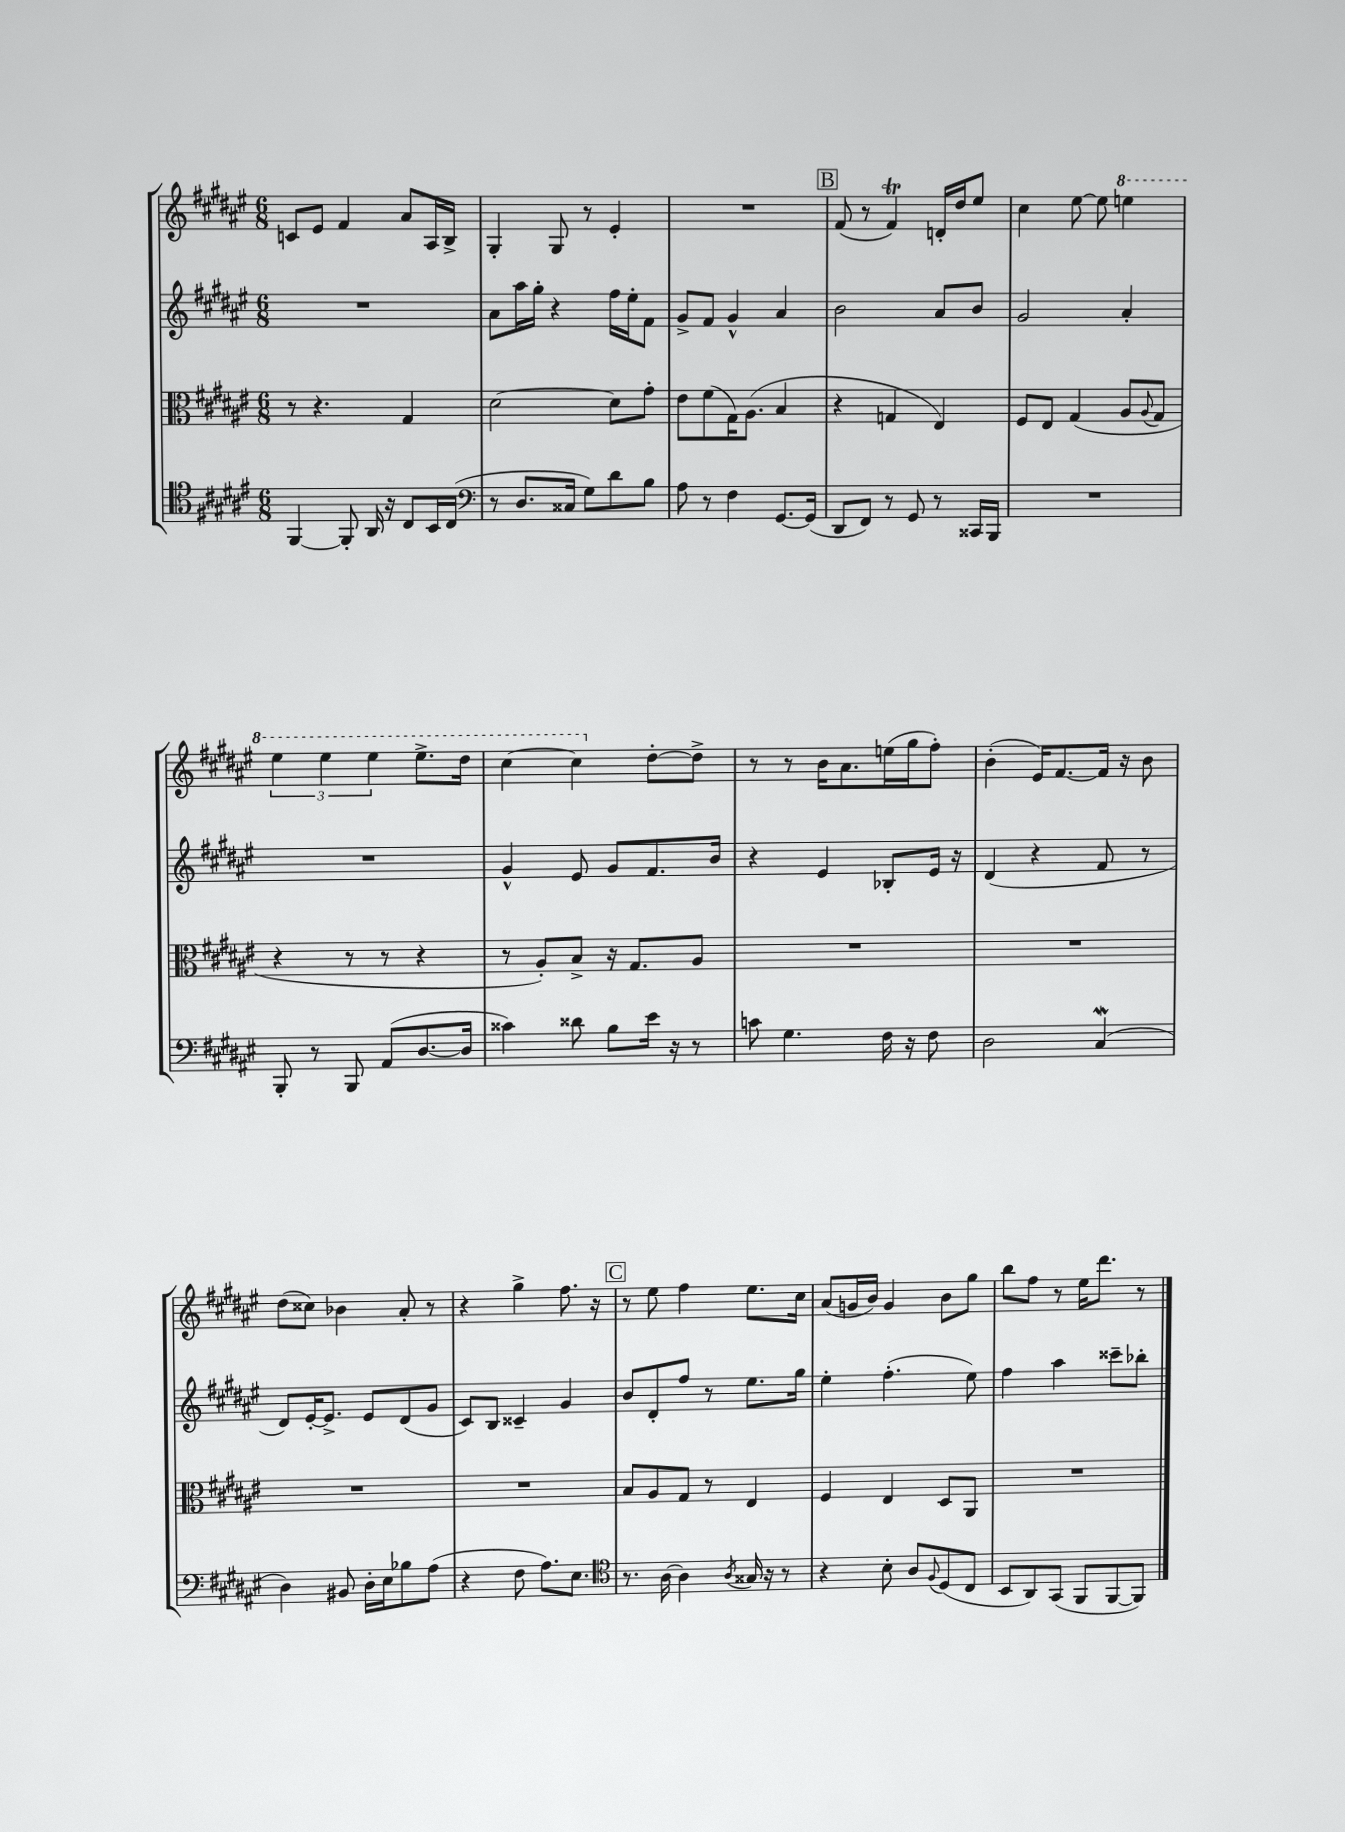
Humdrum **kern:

**kern	**kern	**kern	**kern
*staff4	*staff3	*staff2	*staff1
*clefC4	*clefC3	*clefG2	*clefG2
*k[f#c#g#d#a#e#]	*k[f#c#g#d#a#e#]	*k[f#c#g#d#a#e#]	*k[f#c#g#d#a#e#]
*M6/8	*M6/8	*M6/8	*M6/8
[4FF#/	8r	2.r	8c/L
.	4.r	.	8e#/J
8FF#'/]	.	.	4f#/
16AA#/	.	.	.
16r	.	.	.
8C#/L	4G#/	.	8a#/L
16BB/L	.	.	16A#/L
(16C#/JJ	.	.	16B^/JJ
=	=	=	=
*clefF4	*	*	*
8r	[2d#\	8a#\L	4G#'/
8.D#/L	.	16aa#\L	.
.	.	16gg#'\JJ	.
.	.	4r	8G#/
16C##/Jk	.	.	.
8G#\L)	.	.	8r
8d#\	8d#\]L	16ff#\LL	4e#'/
.	.	16ee#'\J	.
8B\J	8g#'\J	8f#\J	.
=	=	=	=
8A#\	8e#\L	8g#^/L	2.r
8r	(8f#\	8f#/J	.
4F#\	16G#\K)	4g#^^/	.
.	(8.A#\J	.	.
[8.GG#/L	4B/	4a#/	.
(16GG#/]Jk	.	.	.
=	=	=	=
8DD#/L	4r	2b\	(8f#/
8FF#/J)	.	.	8r
8r	4G/	.	4f#/)
8GG#/	.	.	.
8r	4E#/)	8a#/L	16d'/LL
.	.	.	16dd#/J
16CC##/LL	.	8b/J	8ee#/J
16BBB/JJ	.	.	.
=	=	=	=
2.r	8F#/L	2g#/	4cc#\
.	8E#/J	.	.
.	(4G#/	.	[8ee#\
.	.	.	8ee#\]
.	8A#/L	4a#'/	4eee\
.	8qqA#/	.	.
.	8G#/J	.	.
=	=	=	=
8BBB'/	4r	2.r	6eee#\
8r	.	.	.
.	.	.	6eee#\
8BBB/	8r	.	.
.	.	.	6eee#\
(8AA#/L	8r	.	.
[8.D#/	4r	.	8.eee#^\L
16D#/]Jk	.	.	16ddd#\Jk
=	=	=	=
4c##\)	8r	4g#^^/	[4ccc#\
.	8A#'/L)	.	.
8d##\	8B^/J	8e#/	4ccc#\]
8B\L	16r	8g#/L	.
.	8.G#/L	.	.
16e#\Jk	.	8.f#/	[8dd#'\L
16r	.	.	.
8r	8A#/J	.	8dd#^\]J
.	.	16b/Jk	.
=	=	=	=
8c\	2.r	4r	8r
4.G#\	.	.	8r
.	.	4e#/	16b\LK
.	.	.	8.a#\
16F#\	.	8B-'/L	(16ee\L
16r	.	.	16gg#\J
8F#\	.	16e#/Jk	8ff#'\J)
.	.	16r	.
=	=	=	=
2D#\	2.r	(4d#/	(4b'\
.	.	4r	16e#/LK)
.	.	.	[8.f#/
(4C#/	.	8f#/	16f#/]Jk
.	.	.	16r
.	.	8r	8b\
=	=	=	=
4D#\)	2.r	8d#/L)	(8dd#\L
.	.	[16e#'/K	8cc##\J)
.	.	8.e#^/]J	.
8BB#/	.	.	4b-\
16D#'\LL	.	8e#/L	.
16E#\J	.	.	.
8B-\	.	(8d#/	8a#'/
(8A#\J	.	8g#/J	8r
=	=	=	=
4r	2.r	8c#/L)	4r
.	.	8B/J	.
8F#\	.	4c##~/	4gg#^\
8.A#\L)	.	.	.
.	.	4g#/	8.ff#\
8.E#\J	.	.	.
.	.	.	16r
=	=	=	=
*clefC4	*	*	*
8.r	8B/L	8b/L	8r
.	8A#/	8d#'/	8ee#\
[16A#\	.	.	.
4A#\]	8G#/J	8ff#/J	4ff#\
.	8r	8r	.
8qA#/	.	.	.
16G##/	4E#/	8.ee#\L	8.ee#\L
16r	.	.	.
8r	.	.	.
.	.	16gg#\Jk	16cc#\Jk
=	=	=	=
4r	4F#/	4ee#'\	(8a#/L
.	.	.	16g/L
.	.	.	16b/JJ)
8B'\	4E#/	(4.ff#'\	4g/
8A#/L	.	.	.
8qqF#/	.	.	.
(8D#/	8D#/L	.	8b\L
8C#/J	8AA#/J	8ee#\)	8gg#\J
=	=	=	=
8BB/L	2.r	4ff#\	8bb\L
8AA#/)	.	.	8ff#\J
(8GG#/J	.	4aa#\	8r
8FF#/L	.	.	16ee#\LK
.	.	.	8.ddd#\J
[8FF#/	.	8ccc##~\L	.
8FF#/]J)	.	8bb-'\J	8r
==	==	==	==
*-	*-	*-	*-
